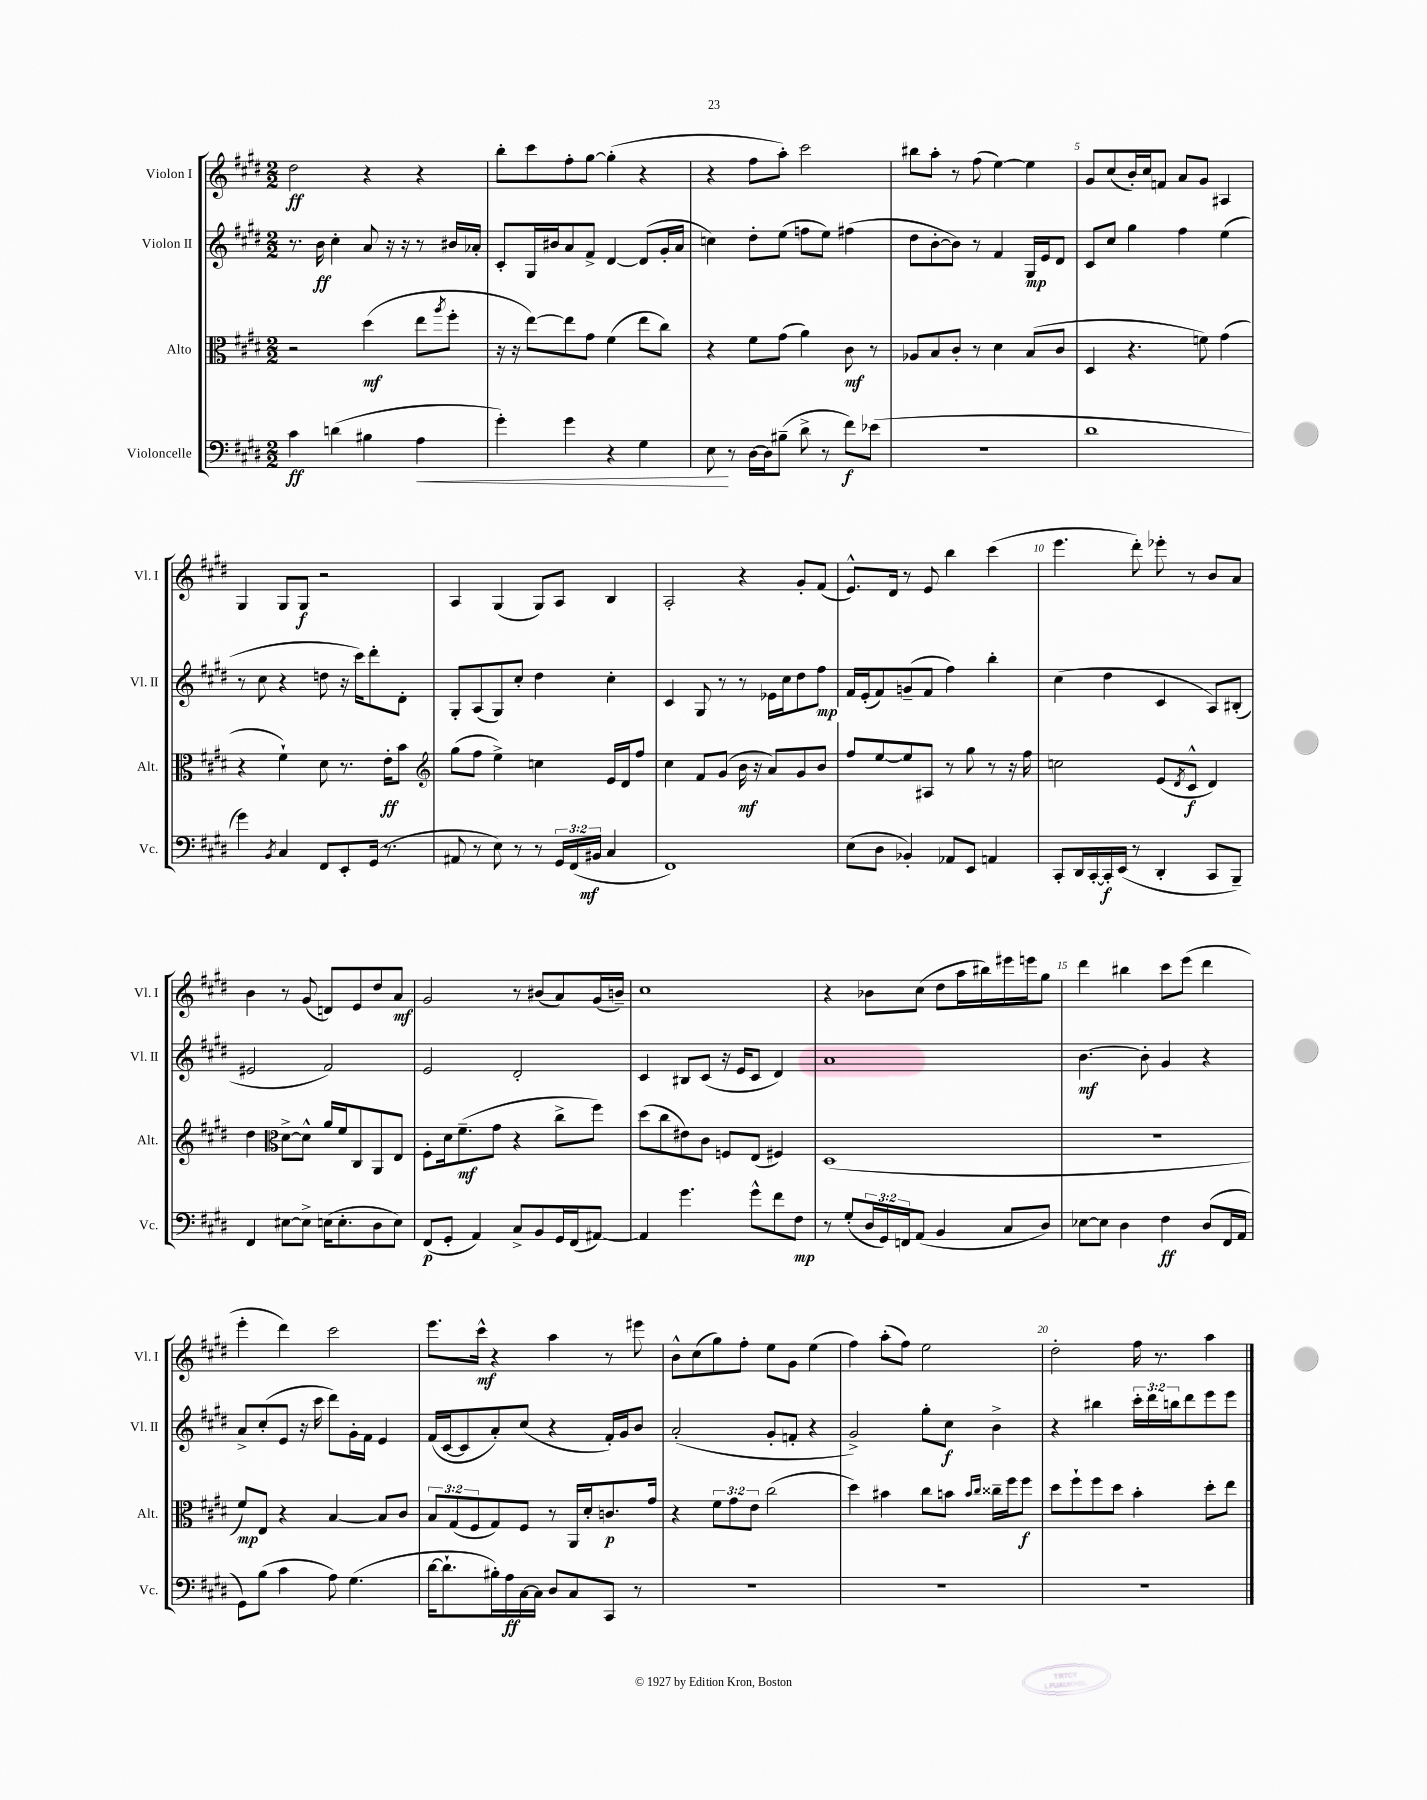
<<
\new StaffGroup <<
\new Staff = "s0" \with { instrumentName = "Violon I" shortInstrumentName = "Vl. I" } {
    \clef treble \key e \major \numericTimeSignature \time 2/2
    dis''2\ff r4 r4 |
    b''8-. cis'''8 fis''8-. gis''8~ gis''4-.( r4 |
    r4 fis''8 a''8-.) cis'''2 |
    bis''8 a''8-. r8 fis''8( e''4~) e''4 |
    gis'8 cis''8( b'16-.) cis''16 f'8 a'8 gis'8 ais4 |
    gis4 gis8 gis8\f r2 |
    a4 gis4( gis8) a8 b4 |
    a2-. r4 gis'8-. fis'8( |
    e'8.-^) dis'16 r8 e'8 b''4 cis'''4( |
    e'''4. dis'''8-.) ees'''8-. r8 b'8 a'8 |
    b'4 r8 gis'8( d'8) e'8 dis''8 a'8\mf |
    gis'2 r8 bis'8( a'8) gis'16( b'16--) |
    cis''1 |
    r4 bes'8 cis''8( dis''8 a''16 bis''16) eis'''16 e'''16 gis''8 |
    dis'''4 bis''4 cis'''8 e'''8( dis'''4 |
    e'''4-. dis'''4) cis'''2 |
    e'''8. cis'''16-^\mf r4 a''4 r8 eis'''8 |
    b'8-^ cis''8( gis''8) fis''8-. e''8 gis'8 e''4( |
    fis''4) a''8-.( fis''8) e''2 |
    dis''2-. fis''16 r8. a''4 \bar "|." |
}
\new Staff = "s1" \with { instrumentName = "Violon II" shortInstrumentName = "Vl. II" } {
    \clef treble \key e \major \numericTimeSignature \time 2/2 \override Staff.TupletNumber.text = #tuplet-number::calc-fraction-text
    r8. b'16\ff cis''4-. a'8 r16 r16 r8 bis'16 aes'16-. |
    cis'8-. gis16 bis'16 a'8 fis'8-> dis'4~ dis'8( gis'16-. a'16 |
    c''4) dis''8-. e''8( f''8 e''8) fis''4( |
    dis''8 b'8~-. b'8) r8 fis'4 gis16\mp e'16 dis'8 |
    cis'8 cis''8 gis''4 fis''4 e''4( |
    r8 cis''8 r4 d''8 r16 cis'''16) dis'''8-. dis'8-. |
    gis8-. a8( gis8) cis''8-. dis''4 cis''4-. |
    cis'4 gis8 r8 r8 ees'16 cis''16 dis''8 fis''8\mp |
    fis'16 e'16-.( fis'8) g'8--( fis'8 fis''4) b''4-. |
    cis''4( dis''4 cis'4 a8) bis8-.( |
    eis'2 fis'2) |
    e'2 dis'2-. |
    cis'4 bis8 cis'8( r16 e'16 cis'8 dis'4) |
    a'1 |
    b'4.~\mf b'8-. gis'4 r4 |
    a'8-> cis''8-.( e'8 r16 cis'''16 dis'''8) gis'16-. fis'16 e'4 |
    fis'16( cis'16~ cis'8 a'8-.) cis''8( r4 fis'16-.) gis'16 b'8 |
    a'2-.( gis'8-. f'8-. r4 |
    gis'2->) gis''8-. cis''8\f b'4-> |
    r4 bis''4 \tuplet 3/2 { cis'''16-. dis'''16 b''16 } dis'''8 e'''8 e'''8 \bar "|." |
}
\new Staff = "s2" \with { instrumentName = "Alto" shortInstrumentName = "Alt." } {
    \clef alto \key e \major \numericTimeSignature \time 2/2 \override Staff.TupletNumber.text = #tuplet-number::calc-fraction-text
    r2 dis''4\mf( e''8 \acciaccatura { a''8 } fis''8-. |
    r16 r16 e''8~) e''8 gis'8 fis'4( e''8 cis''8) |
    r4 fis'8 gis'8( a'4) cis'8\mf r8 |
    aes8 b8 cis'8-. r8 dis'4 b8( cis'8 |
    dis4 r4. f'8) gis'4( |
    r4 fis'4-!) dis'8 r8. e'16-.\ff b'8 |
    \clef treble gis''8( fis''8 e''4->) c''4 e'16 dis'16 fis''8 |
    cis''4 fis'8 gis'8( b'16\mf r16 a'8) gis'8 b'8 |
    fis''8 e''8~ e''8 ais8 r8 gis''8 r8 r16 fis''16 |
    c''2 e'8( \acciaccatura { dis'8 } cis'8-^\f dis'4) |
    dis''4 \clef alto dis'8~-> dis'8-^ a'16 fis'16 cis8 a,8 e8 |
    fis8-. dis'16 fis'8.--\mf( gis'8 r4 cis''8-> fis''8) |
    dis''8( cis''8 eis'8) cis'8 f8 e8( fis4) |
    dis1( |
    r1 |
    fis'8\mp) e8 r4 b4~ b8 cis'8 |
    \tuplet 3/2 { b8 gis8( fis8 } gis8) fis8 r8 a,16 dis'16-. c'8.\p gis'16 |
    r4 \tuplet 3/2 { fis'8 gis'8 e'8 } cis''2( |
    dis''4) bis'4 cis''8 b'8 \grace { b'16 cis''16 } cisis''16-- fis''16 fis''8\f |
    dis''8 fis''8-! fis''8 dis''8 b'4-. dis''8-. e''8 \bar "|." |
}
\new Staff = "s3" \with { instrumentName = "Violoncelle" shortInstrumentName = "Vc." } {
    \clef bass \key e \major \numericTimeSignature \time 2/2 \override Staff.TupletNumber.text = #tuplet-number::calc-fraction-text
    cis'4\ff d'4( bis4 a4\< |
    gis'4-.) gis'4 r4 gis4 |
    e8\! r8 dis16~ dis16 bis8--( dis'8-> r8 fis'8\f) ees'8( |
    R1 |
    dis'1 |
    gis'4) \acciaccatura { b,8 } cis4 fis,8 e,8-. gis,16( r8. |
    ais,8 r8 e8) r8 r8 \tuplet 3/2 { gis,16 fis,16( bis,16\mf } cis4 |
    fis,1) |
    e8( dis8 bes,4-.) aes,8 e,8 a,4 |
    cis,8-. dis,16 cis,16~-. cis,16-.\f e,16( r8 dis,4-. cis,8 b,,8--) |
    fis,4 eis8~ eis8-> e16( e8.-. dis8 e8) |
    fis,8\p( gis,8-. a,4) cis8-> b,8 gis,16 fis,16( ais,8~) |
    ais,4 gis'4. gis'8-^ fis'8 fis8\mp |
    r8 gis8-.( \tuplet 3/2 { dis16 gis,16) f,16 } a,8( b,4 cis8 dis8) |
    ees8~ ees8 dis4 fis4\ff dis8( fis,16 a,16 |
    gis,8) b8( cis'4 a8) gis4.( |
    dis'16~ dis'8.-! bis16-.) a16\ff cis16~ cis16 dis8 cis8 cis,8 r8 |
    R1 |
    R1 |
    R1 \bar "|." |
}
>>
>>
\layout { \context { \Score \override BarNumber.break-visibility = ##(#f #t #t) barNumberVisibility = #(every-nth-bar-number-visible 5) } }
